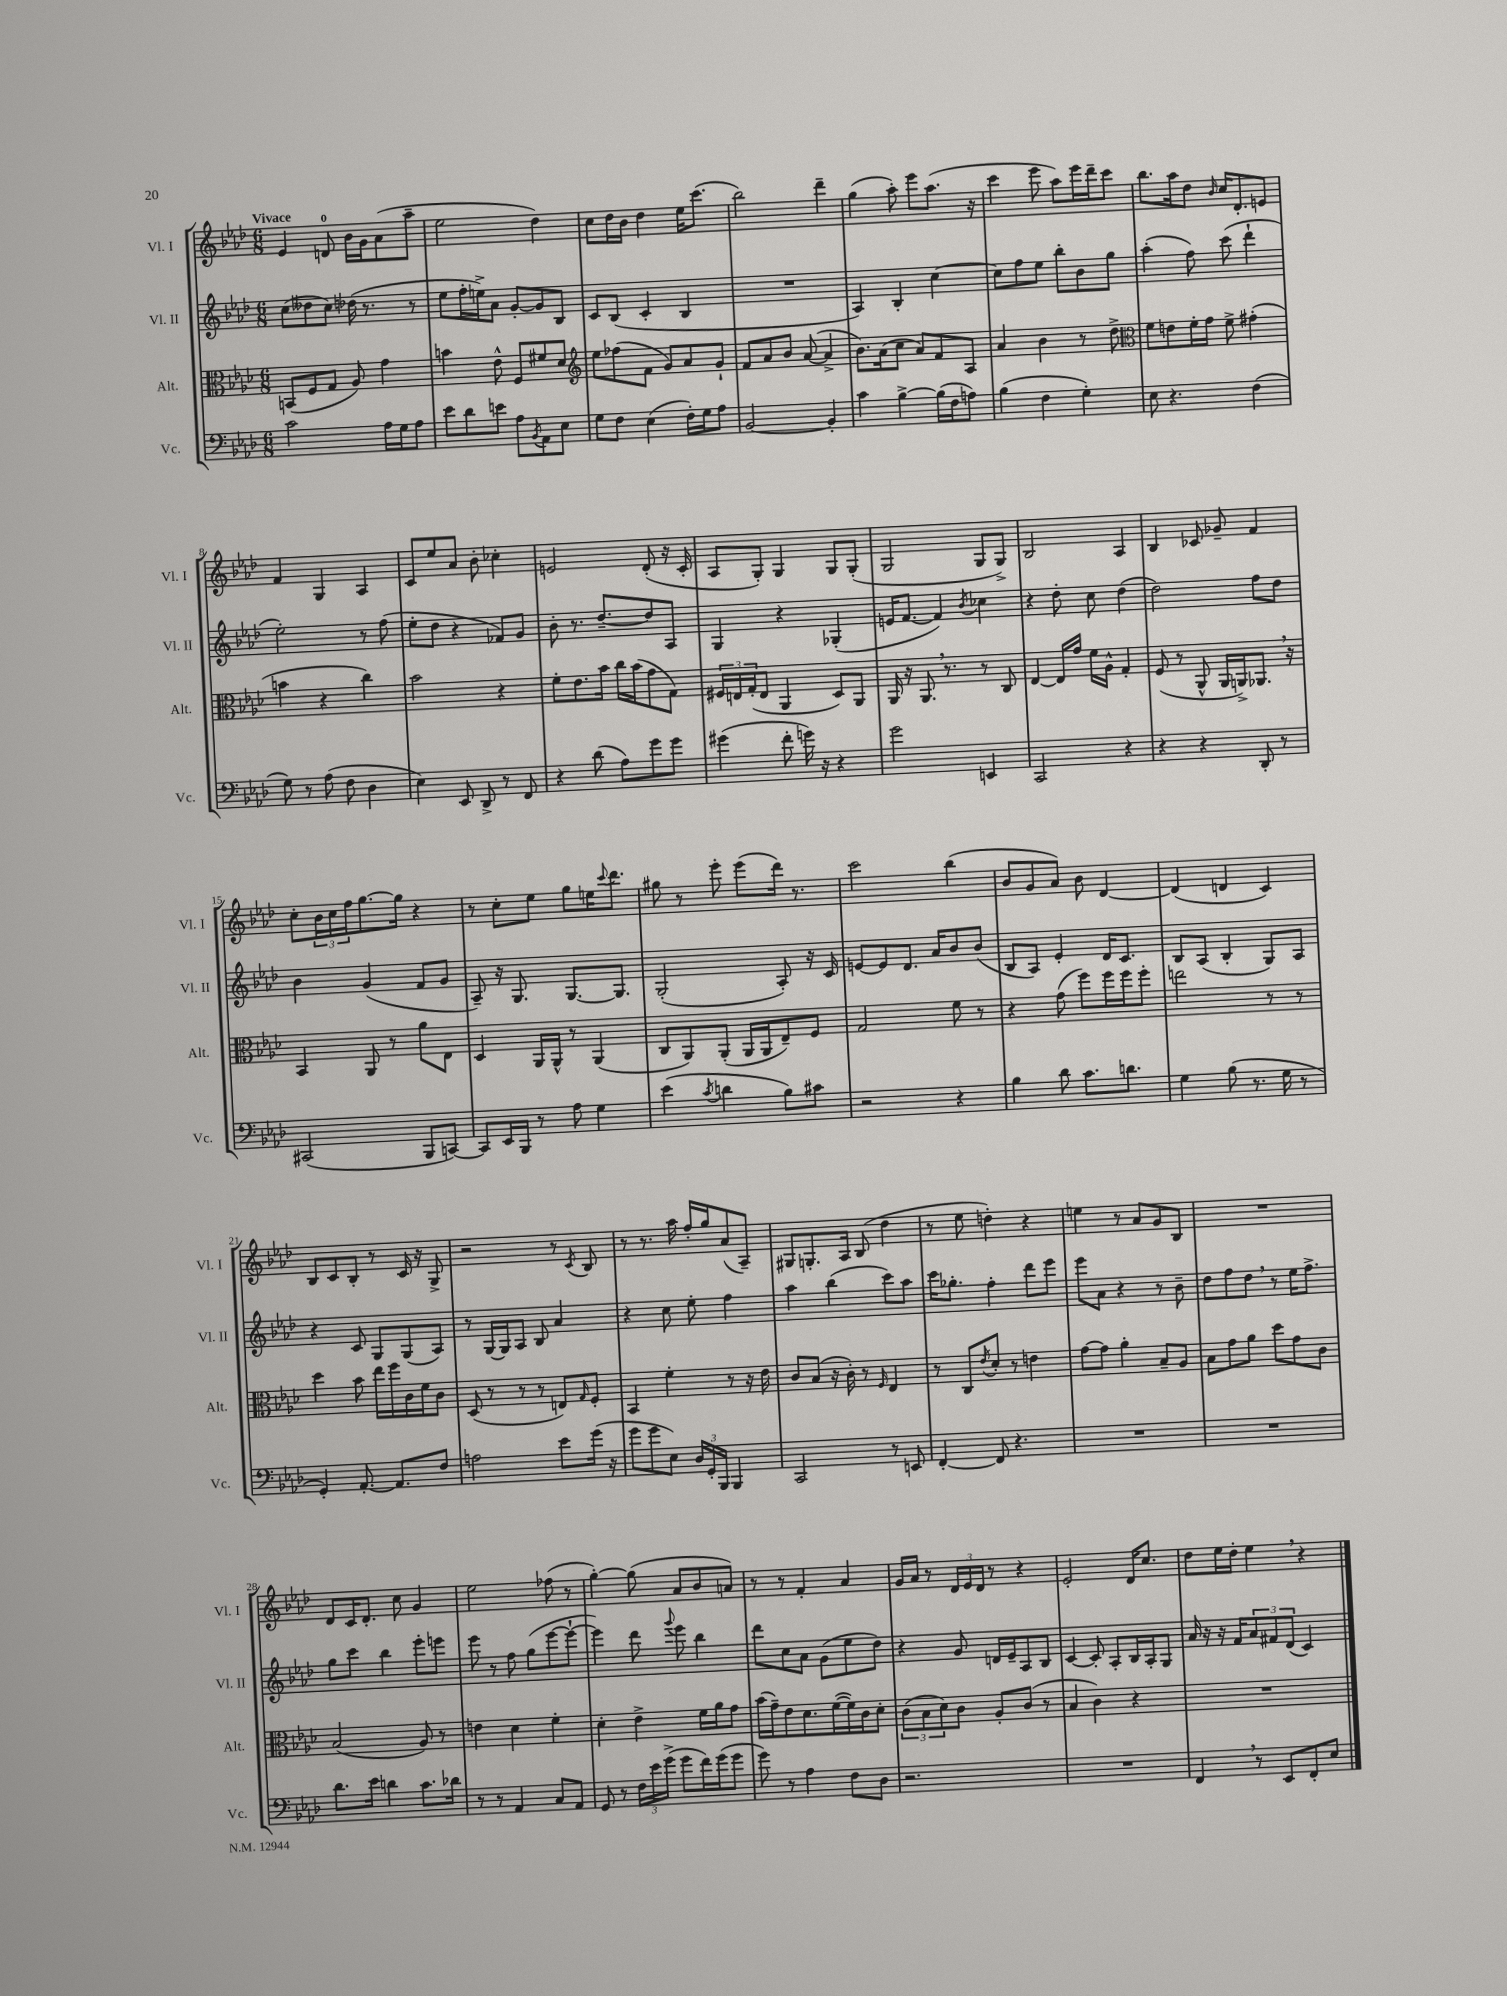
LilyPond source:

<<
\new StaffGroup <<
\new Staff = "s0" \with { instrumentName = "Vl. I" shortInstrumentName = "Vl. I" } {
    \clef treble \key aes \major \numericTimeSignature \time 6/8 \tempo "Vivace"
    ees'4 d'8-0 bes'16 g'16 aes'8( aes''8-- |
    ees''2 des''4) |
    c''8 des''16 bes'16 des''4 ees''16 c'''8.( |
    bes''2) des'''4-- |
    g''4( aes''8-.) ees'''8 aes''8.( r16 |
    c'''4 ees'''8 aes''8) ees'''16 des'''16-- c'''8 |
    bes''8. aes''16 des''8 \grace { bes'16 } c''16 des'8.-. e'8 |
    f'4 g4 aes4 |
    c'8 ees''8 aes'8 bes'8-. ces''4-. |
    e'2 des'8-.( r16 c'16-. |
    aes8 g8-.) g4 g8 g8-.( |
    g2 g8 g8->) |
    bes2 aes4 |
    bes4 ces'8 ges'8-- f'4 |
    c''8-. \tuplet 3/2 { bes'16 c''16 f''16 } g''8.~ g''16 r4 |
    r8 c''8-. ees''8 g''8 e''16 \appoggiatura { c'''8 } des'''8. |
    gis''8 r8 ees'''8-. ees'''8( des'''16) r8. |
    c'''2 bes''4( |
    bes'8 g'8 aes'8) bes'8 des'4~ |
    des'4( d'4 c'4) |
    bes8 c'8 bes8-. r8 c'16 r16 g8-> |
    r2 r8 \acciaccatura { c'8 } bes8 |
    r8 r8. aes''16 f''16-. g''16 aes'8( aes8--) |
    gis8 g8.-. aes16 bes8( des''4 |
    r8 ees''8 d''4-.) r4 |
    e''4 r8 aes'8 g'8 bes8 |
    R2. |
    des'8 c'16 des'8.-. c''8 g'4 |
    ees''2 fes''8( r8 |
    g''4~-.) g''8( aes'8 bes'8 a'8) |
    r8 r8 f'4-. aes'4 |
    g'16 aes'16 r8 \tuplet 3/2 { des'16 ees'16 des'16 } r8 r4 |
    ees'2-. des'16 c''8. |
    des''8 ees''16 des''16-. ees''4 \breathe r4 \bar "|." |
}
\new Staff = "s1" \with { instrumentName = "Vl. II" shortInstrumentName = "Vl. II" } {
    \clef treble \key aes \major \numericTimeSignature \time 6/8
    c''8( deses''8 c''8) des''16( r8. r8 |
    ees''8 f''16-. e''16->) aes'8 g'8~-. g'8 bes8 |
    c'8 bes8( c'4-. bes4 |
    R2. |
    aes4) bes4-. c''4~ |
    c''8 f''8 ees''8 bes''8-. bes'8 g''8 |
    aes''4-.( f''8) c'''8( des'''4-! |
    ees''2-.) r8 f''8( |
    ees''8-. des''8 r4 fes'8) g'8 |
    bes'8-. r8. des''8.~-- des''8 aes8 |
    g4 r4 ges4-.( |
    e'16 f'8.~ f'4) \acciaccatura { bes'8 } ces''4 |
    r4 des''8-. c''8 des''4( |
    des''2) f''8 des''8 |
    bes'4 g'4( f'8 g'8 |
    aes8--) r16 g8. g8.~ g8. |
    g2-.( aes8-.) r16 c'16 |
    e'8~ e'8 des'8. aes'16 bes'8 bes'8( |
    bes8 aes8) ees'4-. des'16 c'8. |
    bes8 aes8( bes4-. g8) aes8 |
    r4 c'8 g8 g8( aes8) |
    r8 g16~ g16 aes8 bes8 aes'4 |
    r4 c''8 ees''8-. f''4 |
    aes''4 bes''4( c'''8) aes''8 |
    c'''16 ges''8.-. f''4-. des'''8 ees'''8 |
    ees'''8 aes'8 r4 r8 bes'8-- |
    des''8 f''8 des''8 \breathe r8 ees''16 f''8.-> |
    g''8 c'''8 bes''4 ees'''8-. e'''8 |
    ees'''8 r8 f''8 g''8( ees'''8~ ees'''8~-! |
    ees'''4) des'''8 \appoggiatura { g'''8 } ees'''8 bes''4 |
    des'''8 c''8 aes'8 g'8( ees''8 des''8) |
    r4 g'8 d'16 ees'16-- aes8 bes8 |
    c'4~ c'8-. aes8-. bes16 aes16-. g8 |
    aes'16 r16 r16 f'16 \tuplet 3/2 { aes'8 fis'8 des'8( } c'4) \bar "|." |
}
\new Staff = "s2" \with { instrumentName = "Alt." shortInstrumentName = "Alt." } {
    \clef alto \key aes \major \numericTimeSignature \time 6/8
    b,8( f8 g8 aes8) g'4 |
    b'4 ees'8-^ f8 fis'8 des'8 |
    \clef treble ees''8 fes''8( f'8 g'8) aes'8 g'8-! |
    f'8 aes'8 bes'8 aes'8~( aes'4-> |
    bes'8.) aes'16( c''8 aes'8) f'8 aes8 |
    aes'4 bes'4 r8 des''8-> |
    \clef alto f'8 e'8 f'16-. g'16 f'8-> gis'4-.( |
    b'4 r4 c''4) |
    bes'2 r4 |
    f'8-. ees'8. bes'16 c''16 bes'16( g'8 g8) |
    \tuplet 3/2 { fis16 e16 g16-.( } e8 aes,4 des8) aes,8 |
    aes,16 r16 aes,8. \breathe r8. r8 c8 |
    ees4~ ees16 g'16 f'16 aes16-^ g4-. |
    f8( r8 aes,8-^ aes,16 a,16->) aes,8. \breathe r16 |
    bes,4 aes,8 r8 aes'8 ees8 |
    des4 aes,16 aes,16-^ r8 aes,4( |
    c8 aes,8) aes,8-.( aes,16 aes,16 ees8--) f8 |
    g2 f'8 r8 |
    r4 g'8( f''8) f''16 f''16 f''8-. |
    e''2 r8 r8 |
    des''4 bes'8 ees''16 f''16 c'16 f'16 c'8 |
    des8( r8 r8 r8 e8) \grace { g16 } f8-. |
    bes,4 f'4-. r8 r16 ees'16 |
    c'8 bes8( r16 c'16-.) r8 \grace { f16 } ees4 |
    r8 c8 \acciaccatura { ees'8 } des'8-. r8 e'4 |
    g'8~ g'8 aes'4-. bes8-- aes8 |
    bes8 g'8 aes'8 des''8 g'8 c'8 |
    bes2( aes8) r8 |
    e'4 des'4 f'4-. |
    des'4-. ees'4-> f'16 aes'16 g'8 |
    bes'16( g'16--) ees'8 des'8. f'16~( f'16) c'16 des'8-. |
    \tuplet 3/2 { c'8( bes8 des'8) } c'8 aes8-. c'8( r8 |
    bes4 c'4) r4 |
    R2. \bar "|." |
}
\new Staff = "s3" \with { instrumentName = "Vc." shortInstrumentName = "Vc." } {
    \clef bass \key aes \major \numericTimeSignature \time 6/8
    c'2 aes16 g16 aes8 |
    ees'8 des'8 e'8 aes8 \acciaccatura { bes,8 } aes,8 ees8 |
    g8 f8 ees4( f16-.) g16 aes8 |
    bes,2~ bes,4-. |
    c'4 bes4~-> bes16( f16 a8) |
    bes4( f4 g4-.) |
    ees8 r4. f4( |
    g8) r8 aes8( f8 des4 |
    ees4) ees,8 des,8-> r8 f,8 |
    r4 des'8( aes8) g'8 g'8 |
    gis'4( f'8-. g'16) r16 r4 |
    g'2 e,4 |
    c,2 r4 |
    r4 r4 des,8-. r8 |
    cis,2( bes,,8 c,8~) |
    c,8 ees,16 bes,,16 r8 aes8 g4 |
    ees'4( \acciaccatura { c'8 } d'4 bes8) cis'8 |
    r2 r4 |
    bes4 des'8 c'8. d'8. |
    g4 bes8( r8. g16 r8 |
    g,4-.) aes,8.~-. aes,8. f8 |
    a2 ees'8 g'16( r16 |
    g'8 g'8 ees8) \tuplet 3/2 { des16 g,16-. bes,,16 } bes,,4 |
    c,2 r8 e,8 |
    f,4~-. f,8 r4. |
    R2. |
    R2. |
    des'8. ees'16 d'4 c'8. des'16 |
    r8 r8 aes,4 c8 aes,8 |
    g,8 r8 \tuplet 3/2 { f16 ees'16 g'16->( } g'8 f'16) g'16( g'8 |
    g'8) r8 aes4 f8 des8 |
    r2. |
    R2. |
    f,4 \breathe r8 ees,8 f,8-. ees8 \bar "|." |
}
>>
>>
